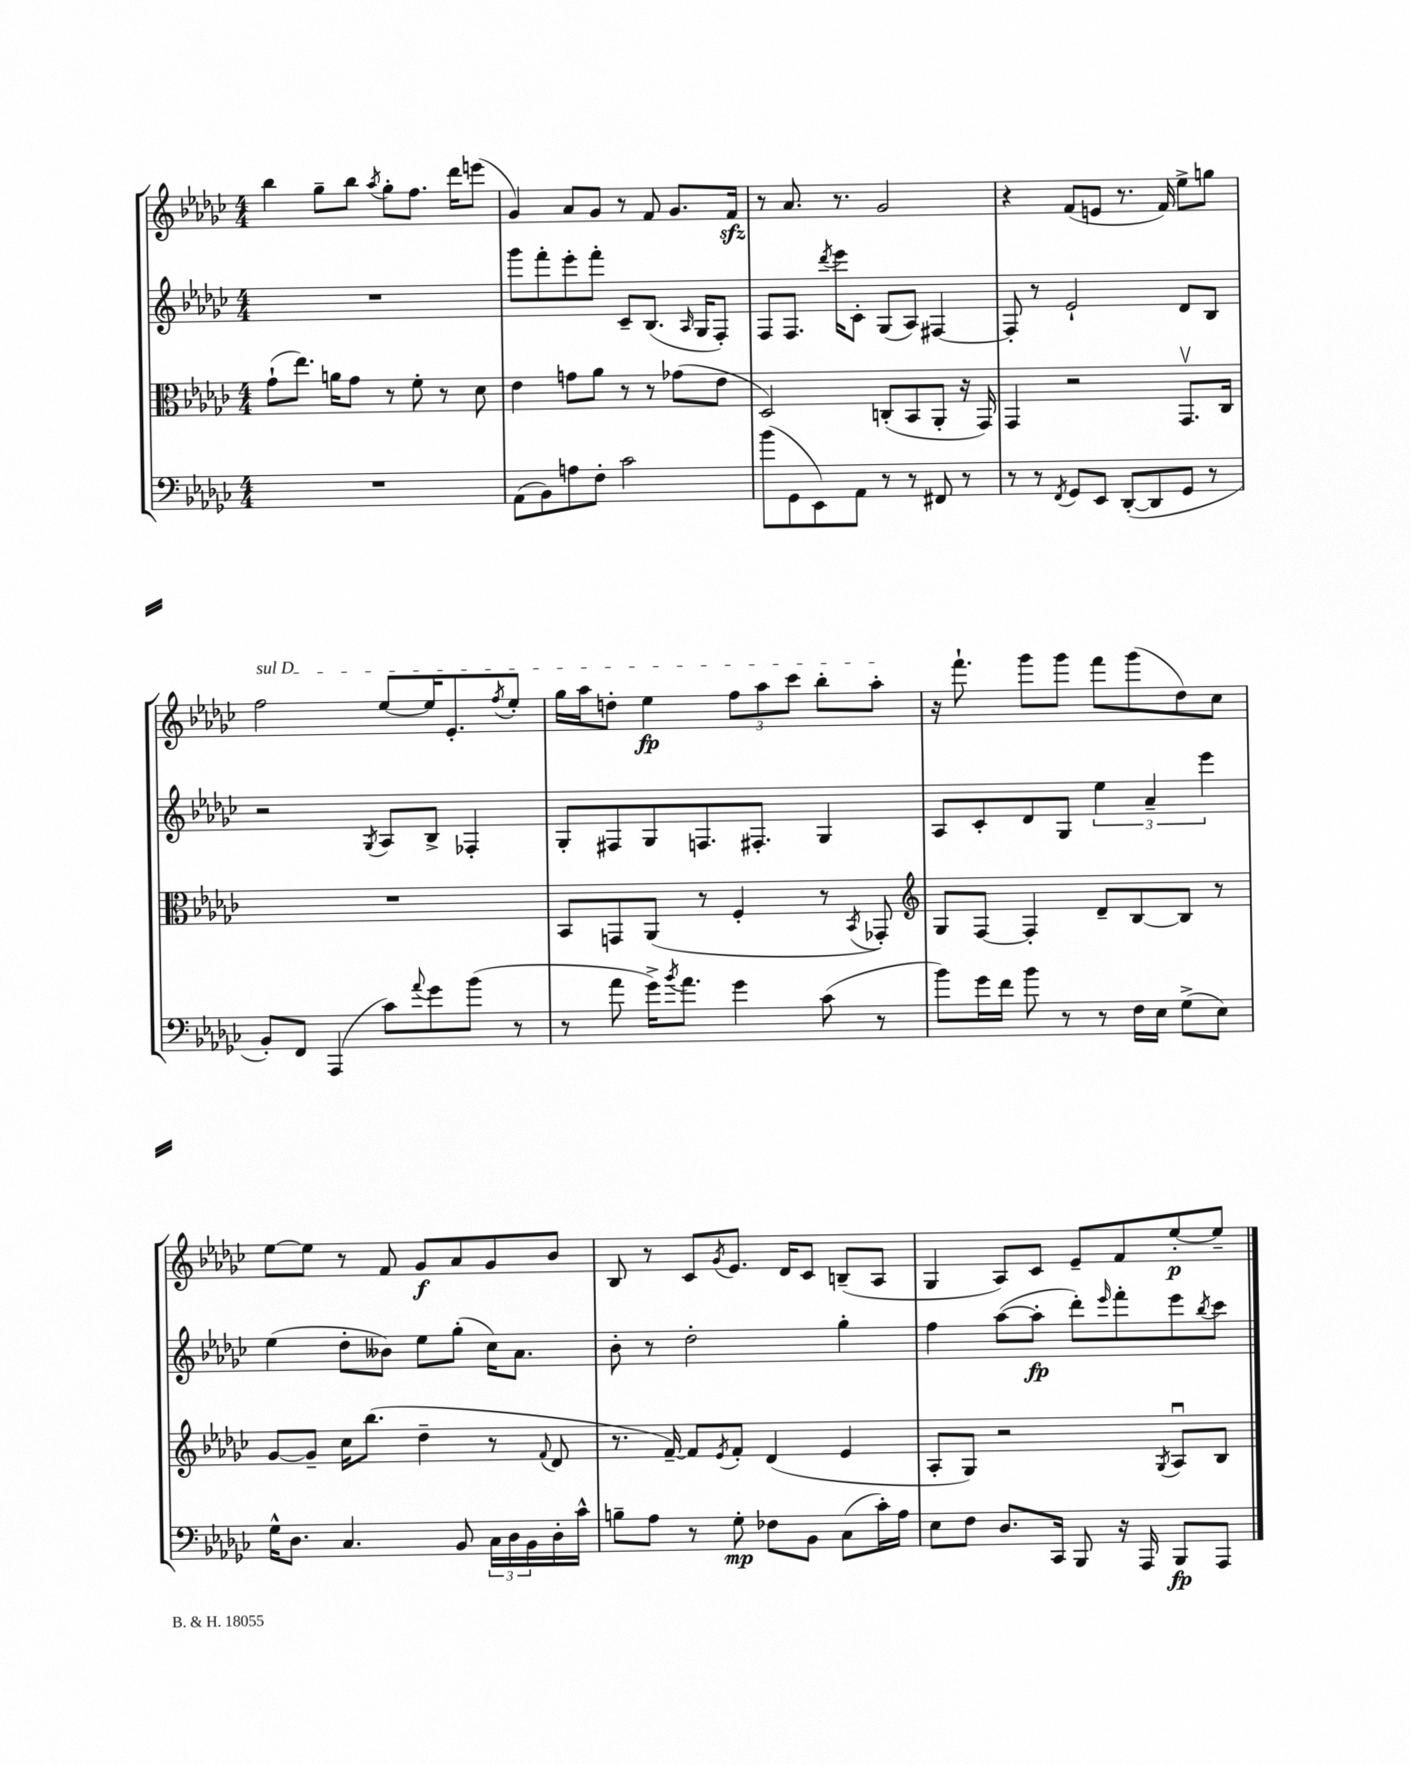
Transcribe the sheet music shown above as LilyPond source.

<<
\new StaffGroup <<
\new Staff = "s0" {
    \clef treble \key ges \major \numericTimeSignature \time 4/4
    bes''4 ges''8-- bes''8 \acciaccatura { aes''8 } ges''8-. f''8. des'''16 e'''8( |
    ges'4) aes'8 ges'8 r8 f'8 ges'8. f'16\sfz |
    r8 aes'8. r8. ges'2 |
    r4 f'8( e'8 r8. f'16) ees''8-> g''8 |
    \once \override TextSpanner.bound-details.left.text = \markup { \italic "sul D" } f''2\startTextSpan ees''8~ ees''16 ees'8.-. \acciaccatura { f''8 } ees''8-. |
    ges''16 aes''16 d''8-. ees''4\fp \tuplet 3/2 { f''8 aes''8 ces'''8 } bes''8-. aes''8-.\stopTextSpan |
    r16 f'''8.-! ges'''8 ges'''8 f'''8 ges'''8( des''8) ces''8 |
    ees''8~ ees''8 r8 f'8 ges'8\f aes'8 ges'8 bes'8 |
    bes8 r8 ces'8 \acciaccatura { ges'8 } ees'8. des'16 ces'8 b8--( aes8 |
    ges4 aes8) ces'8 ees'8-- f'8 ees''8~-.\p ees''8-- \bar "|." |
}
\new Staff = "s1" {
    \clef treble \key ges \major \numericTimeSignature \time 4/4
    R1 |
    ges'''8 f'''8-. ees'''8-. f'''8-. ces'8-- bes8.( \grace { aes16 } ges16 f8-.) |
    f8 f8. \acciaccatura { des'''8 } ees'''16 ces'8-. ges8( aes8) fis4~ |
    fis8-. r8 ees'2-! des'8 bes8 |
    r2 \acciaccatura { ges8 } aes8 bes8-> fes4-. |
    ges8-. fis8 ges8 f8. fis8.-. ges4 |
    aes8 ces'8-. des'8 ges8 \tuplet 3/2 { ees''4 aes'4-- ees'''4 } |
    ees''4( des''8-. beses'8) ees''8 ges''8-.( ces''16) aes'8. |
    bes'8-. r8 des''2-. ges''4-. |
    f''4 aes''8~( aes''8-.\fp des'''8-.) \grace { ees'''16 } f'''8-. ees'''8 \acciaccatura { bes''8 } ces'''8 \bar "|." |
}
\new Staff = "s2" {
    \clef alto \key ges \major \numericTimeSignature \time 4/4
    ges'8-!( ees''8.) a'16 ges'8 r8 f'8-. r8 des'8 |
    ees'4 g'8 aes'8 r8 r8 ges'8( ees'8 |
    des2) c8-.( bes,8 aes,8-. r16 ges,16) |
    ges,4 r2 ges,8.\upbow ces16 |
    R1 |
    bes,8 g,8 aes,8( r8 f4-. r8 \acciaccatura { bes,8 } ges,8-.) |
    \clef treble ges8 f8~ f4-. des'8-- bes8~ bes8 r8 |
    ges'8~ ges'8-- ces''16 bes''8.( des''4-- r8 \appoggiatura { f'8 } des'8 |
    r8. f'16~--) f'8 \acciaccatura { ees'8 } f'8-. des'4( ees'4 |
    aes8-. ges8) r2 \acciaccatura { ges8 } aes8\downbow bes8 \bar "|." |
}
\new Staff = "s3" {
    \clef bass \key ges \major \numericTimeSignature \time 4/4
    R1 |
    aes,8( bes,8) a8 f8-. ces'2 |
    bes'8( ges,8 ees,8) aes,8 r8 r8 fis,8 r8 |
    r8 r8 \acciaccatura { f,8 } ges,8 ees,8 des,8~-.( des,8 ges,8 r8 |
    bes,8-.) f,8 aes,,4( ces'8) \appoggiatura { aes'8 } ges'8 bes'8( r8 |
    r8 aes'8 ges'16->) \acciaccatura { bes'8 } aes'8. ges'4 ces'8( r8 |
    bes'8) ges'16 f'16 bes'8 r8 r8 f16 ees16 ges8->( ees8) |
    ges16-^ des8. ces4. bes,8 \tuplet 3/2 { ces16 des16 bes,16 } des16-. ces'16-^ |
    b8-- aes8 r8 ges8-.\mp fes8 bes,8 ces8( ces'16-.) aes16 |
    ees8 f8 des8. ces,16 bes,,8 r16 aes,,16 bes,,8\fp aes,,8 \bar "|." |
}
>>
>>
\layout { \context { \Score \remove "Bar_number_engraver" } }
